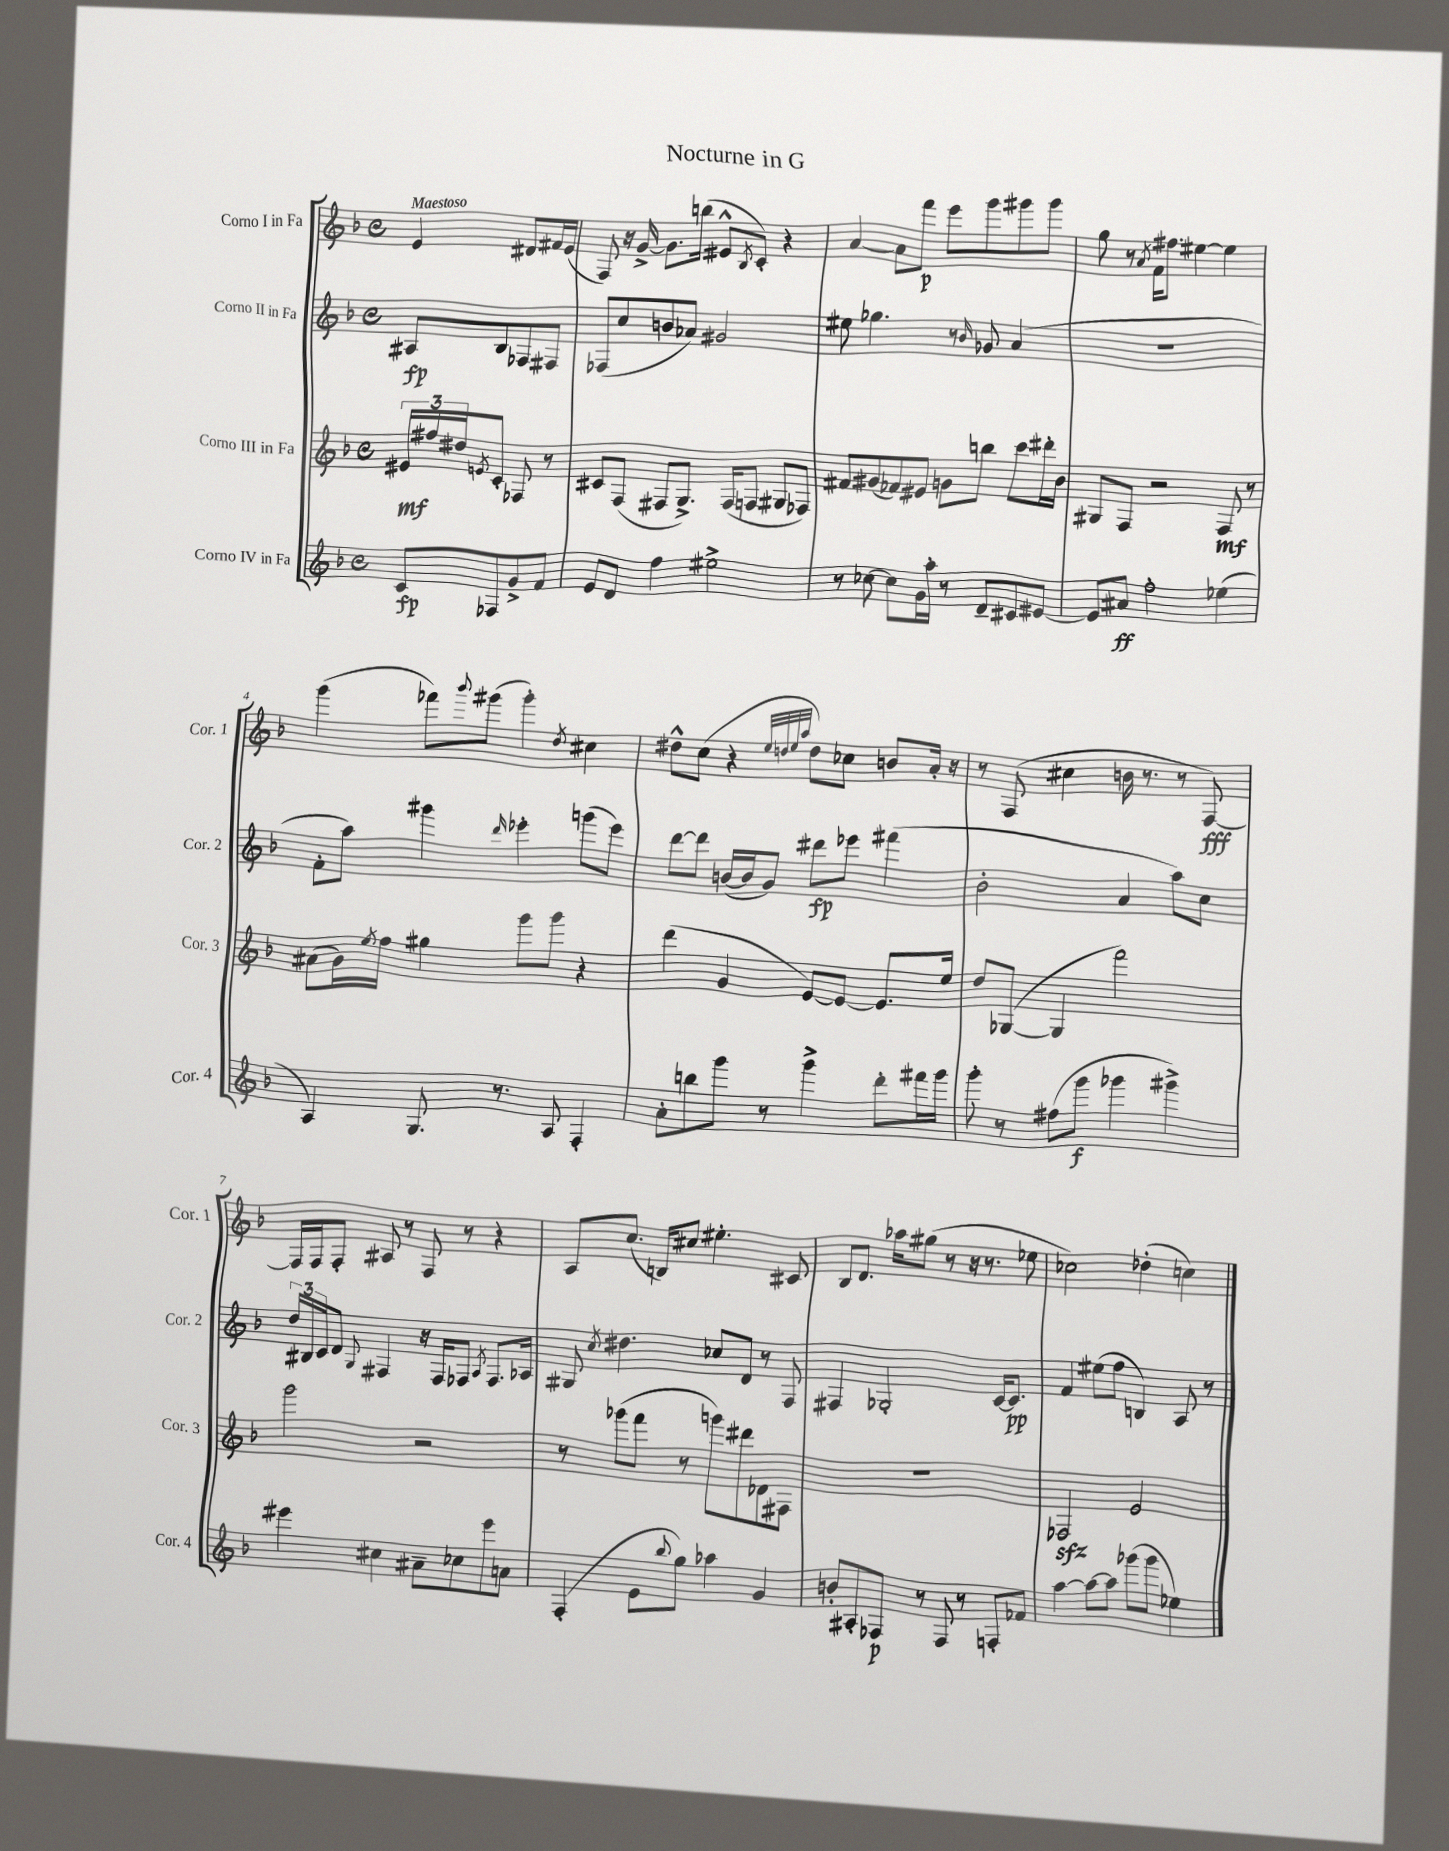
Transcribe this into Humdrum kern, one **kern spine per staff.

**kern	**kern	**kern	**kern
*staff4	*staff3	*staff2	*staff1
*clefG2	*clefG2	*clefG2	*clefG2
*k[b-]	*k[b-]	*k[b-]	*k[b-]
*M4/4	*M4/4	*M4/4	*M4/4
*met(c)	*met(c)	*met(c)	*met(c)
8c	24e#	8A#	4e
.	24ff#	.	.
.	24dd#	.	.
.	8qe	.	.
8F-	8c'	8B-	.
8g^	8F-	8F-	8d#
8f	8r	8F#	16f#
.	.	.	(16e
=	=	=	=
8e	8c#	(8F-	8F)
8d	(8F	8cc	16r
.	.	.	[16g^
4ff	8F#	8b	8.g]
.	8.G^)	8a-)	.
.	.	.	(16bb
2ee#^	.	2g#	8e#^^
.	(16F#	.	.
.	.	.	8qB-
.	8F	.	8c')
.	8G#	.	4r
.	8F-)	.	.
=	=	=	=
8r	8f#	8ee#	[4a
[8cc-	(8g#	4.gg-	.
8cc-]	8f-)	.	8a]
16g	8e#	.	8fff
16aa'	.	.	.
8r	8g	8r	8eee
.	.	16qqb-	.
8d~	8bb	8g-	8ggg
8c#	8ccc	(4a	8ggg#
[8e#	16ddd#'	.	8ggg#
.	16b-	.	.
=	=	=	=
8e#]	8G#	1r	8gg
8a#	8F	.	8r
.	.	.	8qa
2ff'	2r	.	16f
.	.	.	8.ff#
.	.	.	[4ee#
(4ee-	8F	.	4ee#]
.	8r	.	.
=	=	=	=
4A)	(8a#	8f'	(4ggg
.	16g)	8aa)	.
.	8qee	.	.
.	16ff	.	.
8.G	4gg#	4ggg#	8fff-)
.	.	.	8qqbbb-
.	.	.	(8ggg#
8.r	.	.	.
.	.	16qqddd	.
.	8ggg	4eee-'	4ggg#')
8A	8ggg	.	.
.	.	.	8qdd
4F'	4r	(8ggg	4cc#
.	.	8eee-)	.
=	=	=	=
8a'	(4ddd	[8ddd	8dd#^^
8bb	.	8ddd]	(8cc
8ggg	4g	([16b	4r
.	.	16b]	.
8r	.	8g)	.
.	.	.	32qqee
.	.	.	32qqdd
.	.	.	32qqee
.	.	.	32qqaa
4ggg^	[8e)	8ddd#	8dd)
.	8e_	8eee-	8cc-
8ddd'	8.e]	(4fff#	8b
16fff#	.	.	16a'
16ggg	16ee	.	16r
=	=	=	=
8ggg'	8dd	2b-'	8r
8r	([8G-	.	(8F
(8ff#	4G-]	.	4cc#
8ggg	.	.	.
4ggg-	2fff)	4a	16b
.	.	.	8.r
4ggg#^)	.	8aa)	8r
.	.	8cc	[8F)
=	=	=	=
4eee#	2ggg	24dd	16F]
.	.	24B#	.
.	.	.	16F
.	.	24c	.
.	.	8d	8F'
.	.	8qqG	.
4cc#	.	4F#	8A#
.	.	.	8r
8a#~	2r	16r	8F
.	.	16F#	.
8cc-	.	8F-	8r
.	.	8qA	.
8eee#	.	8.F-	4r
8a	.	.	.
.	.	16A-	.
=	=	=	=
(4F'	8r	8G#	8A
.	.	8qcc	.
.	(8ggg-	4.dd#	(8.cc
8e	8fff	.	.
.	.	.	16B)
8qqbb-	.	.	.
8gg)	8r	.	8cc#
4aa-	8ggg)	8cc-	4.ee#'
.	8ddd#	8d	.
4g	8d-	8r	.
.	8F#	8F	8c#
=	=	=	=
8b'	1r	4F#	8B-
8A#'	.	.	8.d
8F-	.	2G-'	.
.	.	.	16aa-
8r	.	.	(8gg#
8F-	.	.	8r
8r	.	.	16r
.	.	.	8.r
8F'	.	[16c	.
.	.	8.c]	.
8f-	.	.	8ee-
=	=	=	=
[4aa	2F-	4f	2cc-)
8aa_	.	(8ee#	.
8aa]	.	8ff	.
(8ggg-	2e	4B)	(4dd-'
8ggg-	.	.	.
4ee-)	.	8A	4cc)
.	.	8r	.
==	==	==	==
*-	*-	*-	*-
